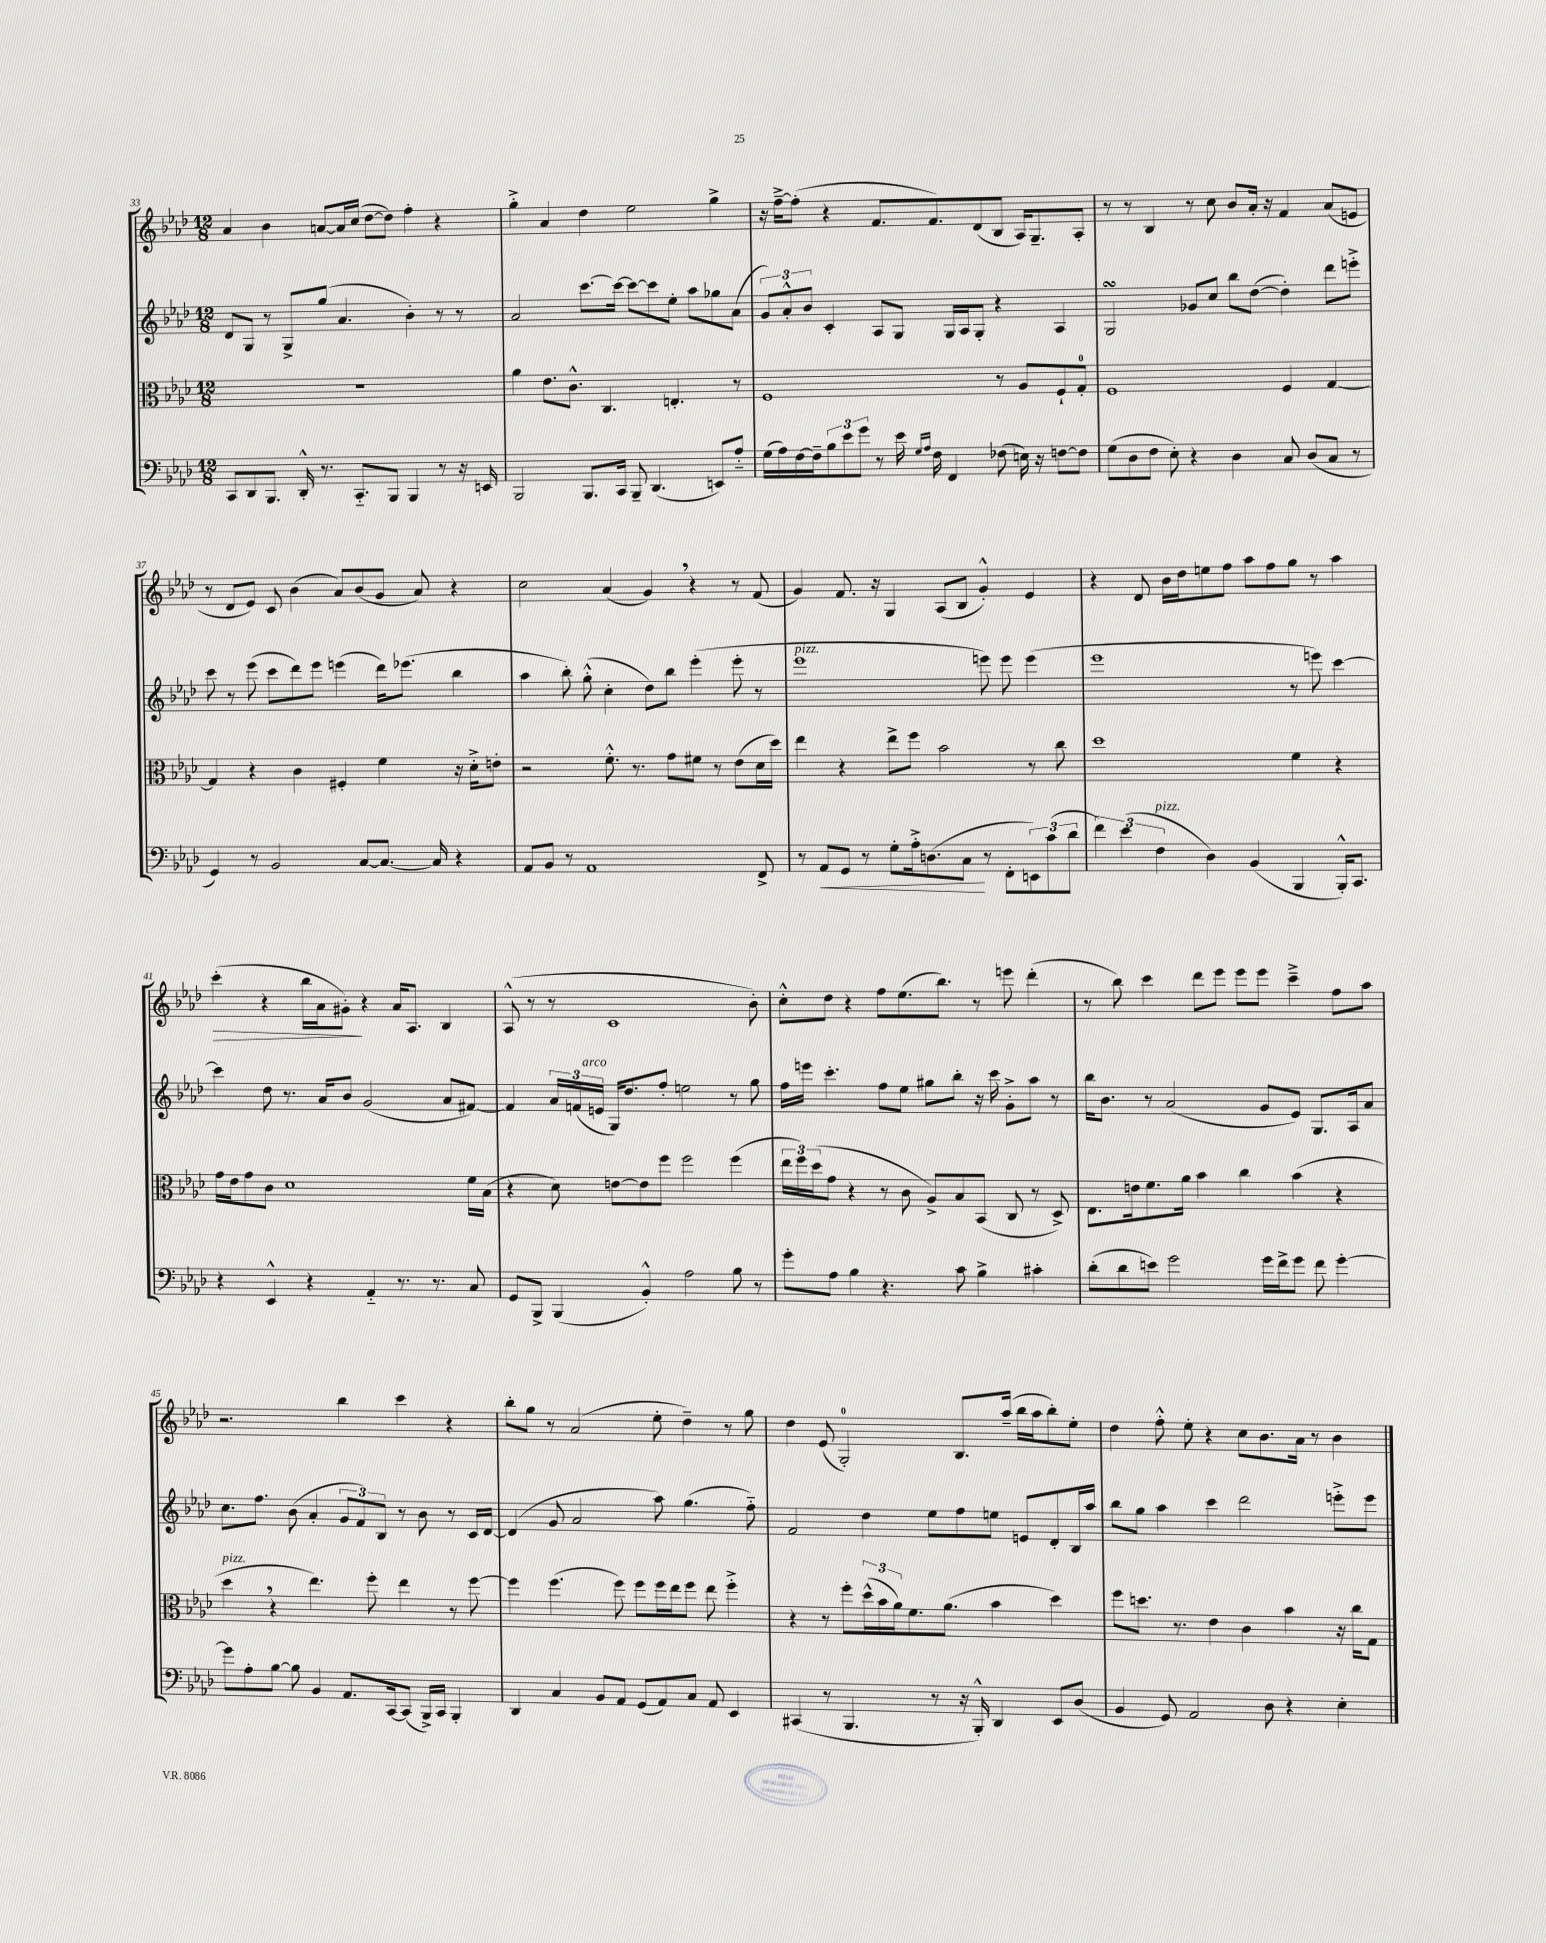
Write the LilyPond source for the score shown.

<<
\new StaffGroup <<
\new Staff = "s0" {
    \clef treble \key aes \major \numericTimeSignature \time 12/8
    aes'4 bes'4 a'8~ a'16 c''16( des''8~ des''8) f''4-. r4 |
    g''4-.-> aes'4 des''4 ees''2 g''4-> |
    r16 f''16~---> f''8-.( r4 f'8. f'8.) des'8( bes8 aes16) g8.-- aes8-. |
    r8 r8 bes4 r8 c''8 bes'8 aes'16-. r16 f'4 aes'8( e'8 |
    r8 des'8 ees'8) c'8 bes'4( aes'8) bes'8( g'8 aes'8) r4 |
    c''2 aes'4( g'4) \breathe r4 r8 f'8( |
    g'4) f'8. r16 g4 aes8( bes8 g'4-.-^) ees'4 |
    r4 des'8 bes'16 des''16 e''8 f''8 aes''8 f''8 g''8 r8 aes''4 |
    c'''4-.\>( r4 bes''16 aes'16 gis'8-.\!) r4 aes'16 aes8. bes4 |
    aes8-^( r8 r8 c'1 bes'8-.) |
    c''8-.-^ des''8 r4 f''8 ees''8.( bes''8.) r8 e'''8 des'''4-.( |
    r8 bes''8) c'''4 des'''8 ees'''8 ees'''8 ees'''8 c'''4---> f''8 aes''8 |
    r2. bes''4 c'''4 r4 |
    bes''8-. g''8 r8 aes'2( ees''8-. des''4--) r8 g''8 |
    des''4 ees'8( g2-0-.) bes8. aes''16--( bes''16 aes''16 bes''8-.) ees''8-. |
    des''4 f''8-.-^ ees''8-. r4 c''8 bes'8. aes'16 r8 bes'4 \bar "|." |
}
\new Staff = "s1" {
    \clef treble \key aes \major \numericTimeSignature \time 12/8
    des'8 g8 r8 g8-> g''8( aes'4. bes'4-.) r8 r8 |
    aes'2 c'''8.~ c'''16~ c'''8~ c'''8 ees''8-. aes''8 ges''8 aes'8( |
    \tuplet 3/2 { g'8) aes'8-.-^ bes'8 } c'4-. aes8 g8 g16 aes16 g8-. r4 aes4 |
    g2\turn ges'8 c''8 bes''8 des''8~( des''4-.) des'''8 e'''8-.-> |
    c'''8 r8 ees'''8( c'''8 des'''8) ees'''8 e'''4( des'''16) ees'''8.( bes''4 |
    aes''4 bes''8-.) g''8-.-^( c''4-. des''8) bes''8 ees'''4-.( ees'''8-. r8 |
    ees'''1^\markup { \italic "pizz." } e'''8) e'''8 e'''4( |
    ees'''1 r8 e'''8) c'''4~ |
    c'''4 des''8 r8. aes'16 bes'8 g'2( aes'8 fis'8~) |
    fis'4 \tuplet 3/2 { aes'16 f'16( e'16^\markup { \italic "arco" } } g16) des''8. f''8-. e''2 r8 g''8 |
    f''16 e'''16 c'''4.-. f''8 ees''8 gis''8 bes''8-. r16 c'''16 g'8-.-> aes''8 r8 |
    bes''16 bes'8. r8 aes'2( g'8 ees'8) g8. aes16 aes'8 |
    c''8. f''8. bes'8( aes'4-. \tuplet 3/2 { g'8 f'8) bes8 } r8 bes'8 r8 c'16 des'16~ |
    des'4( g'8 aes'2 aes''8) g''4.( f''8-_) |
    f'2 des''4 ees''8 f''8 e''8 e'8 des'8-. bes16 aes''16 |
    bes''8 g''8 aes''4 c'''4 des'''2 e'''8-.-> e'''8 \bar "|." |
}
\new Staff = "s2" {
    \clef alto \key aes \major \numericTimeSignature \time 12/8
    R1. |
    aes'4 ees'8. c'8.-^ c4. e4.-. r8 |
    f1 r8 aes8 f8-! g8-0-. |
    f1 f4 g4~ |
    g4 r4 c'4 fis4-. f'4 r16 des'16-.-> e'8-. |
    r2 f'8.-.-^ r8. g'8 fis'8 r8 ees'8( des'16 des''16) |
    ees''4 r4 ees''8-> f''8 bes'2 r8 c''8 |
    des''1 f'4 r4 |
    g'16 ees'16 g'8 c'8 des'1 f'16 bes16( |
    r4 des'8) e'8~ e'8 f''8 f''2 f''4( |
    \tuplet 3/2 { ees''16 f''16) des''16( } g'8 r4 r8 c'8 aes8->) bes8 bes,8( c8 r8 des8->) |
    ees8. e'16 f'8. aes'16 bes'4 c''4 bes'4( r4 |
    des''4^\markup { \italic "pizz." } \breathe r4 ees''4.) f''8-. ees''4 r8 f''8~ |
    f''4 f''4.( f''8) f''8 f''16 ees''16 f''8 ees''8 f''4-.-> |
    r4 r8 f''8-. \tuplet 3/2 { des''16-^( bes'16 aes'16) } f'8. aes'8.( bes'4 des''4) |
    f''8 d''8. r8. ees'4 c'4 bes'4 r16 c''16 g8 \bar "|." |
}
\new Staff = "s3" {
    \clef bass \key aes \major \numericTimeSignature \time 12/8
    c,8 des,8 bes,,8. des,16-.-^ r8. c,8.-_ bes,,8 bes,,4 r8 r16 e,16 |
    bes,,2 bes,,8. c,16 bes,,8-- des,4.( e,8) aes8-_ |
    g16( aes16) f16~ f16-- \tuplet 3/2 { bes8 ees'8 g'8 } r8 ees'16 \grace { g16 aes16 } f16 f,4 fes8( e16) r16 f8~ f8 |
    g8( des8 f8 ees8-.) r4 des4 c8 des8( c8 r8 |
    g,4) r8 bes,2 c8~ c8.~ c16 r4 |
    aes,8 bes,8 r8 aes,1 f,8-> |
    r8 aes,8\< g,8 r8 g8-. aes16-.-> d8.( c8\! r8 f,8-. \tuplet 3/2 { e,8) c'8( des'8 } |
    \tuplet 3/2 { f'4) ees'4( f4^\markup { \italic "pizz." } } des4) bes,4( bes,,4 bes,,16-.-^) c,8. |
    r4 ees,4-^ r4 aes,4-_ r8. r8. c8 |
    g,8 bes,,8-> bes,,4( bes,4-.-^) aes2 bes8 r8 |
    g'8-. aes8 bes4 r4. c'8 bes4-> cis'4-. |
    des'8-.( des'8 e'8) g'2 g'16 f'16-> g'8 f'8 g'4~-. |
    g'8 aes8-. bes8~ bes8 bes,4 aes,8. c,16~ c,8( bes,,16->) c,16 bes,,4-. |
    des,4 c4 bes,8 aes,8 g,8( aes,8) c8 aes,8 ees,4 |
    cis,4( r8 bes,,4. r8 r16 bes,,16-.-^) des,4 ees,8 des8( |
    bes,4 g,8) aes,2 des8 r4 ees4-. \bar "|." |
}
>>
>>
\layout { \context { \Score currentBarNumber = #33 } }
